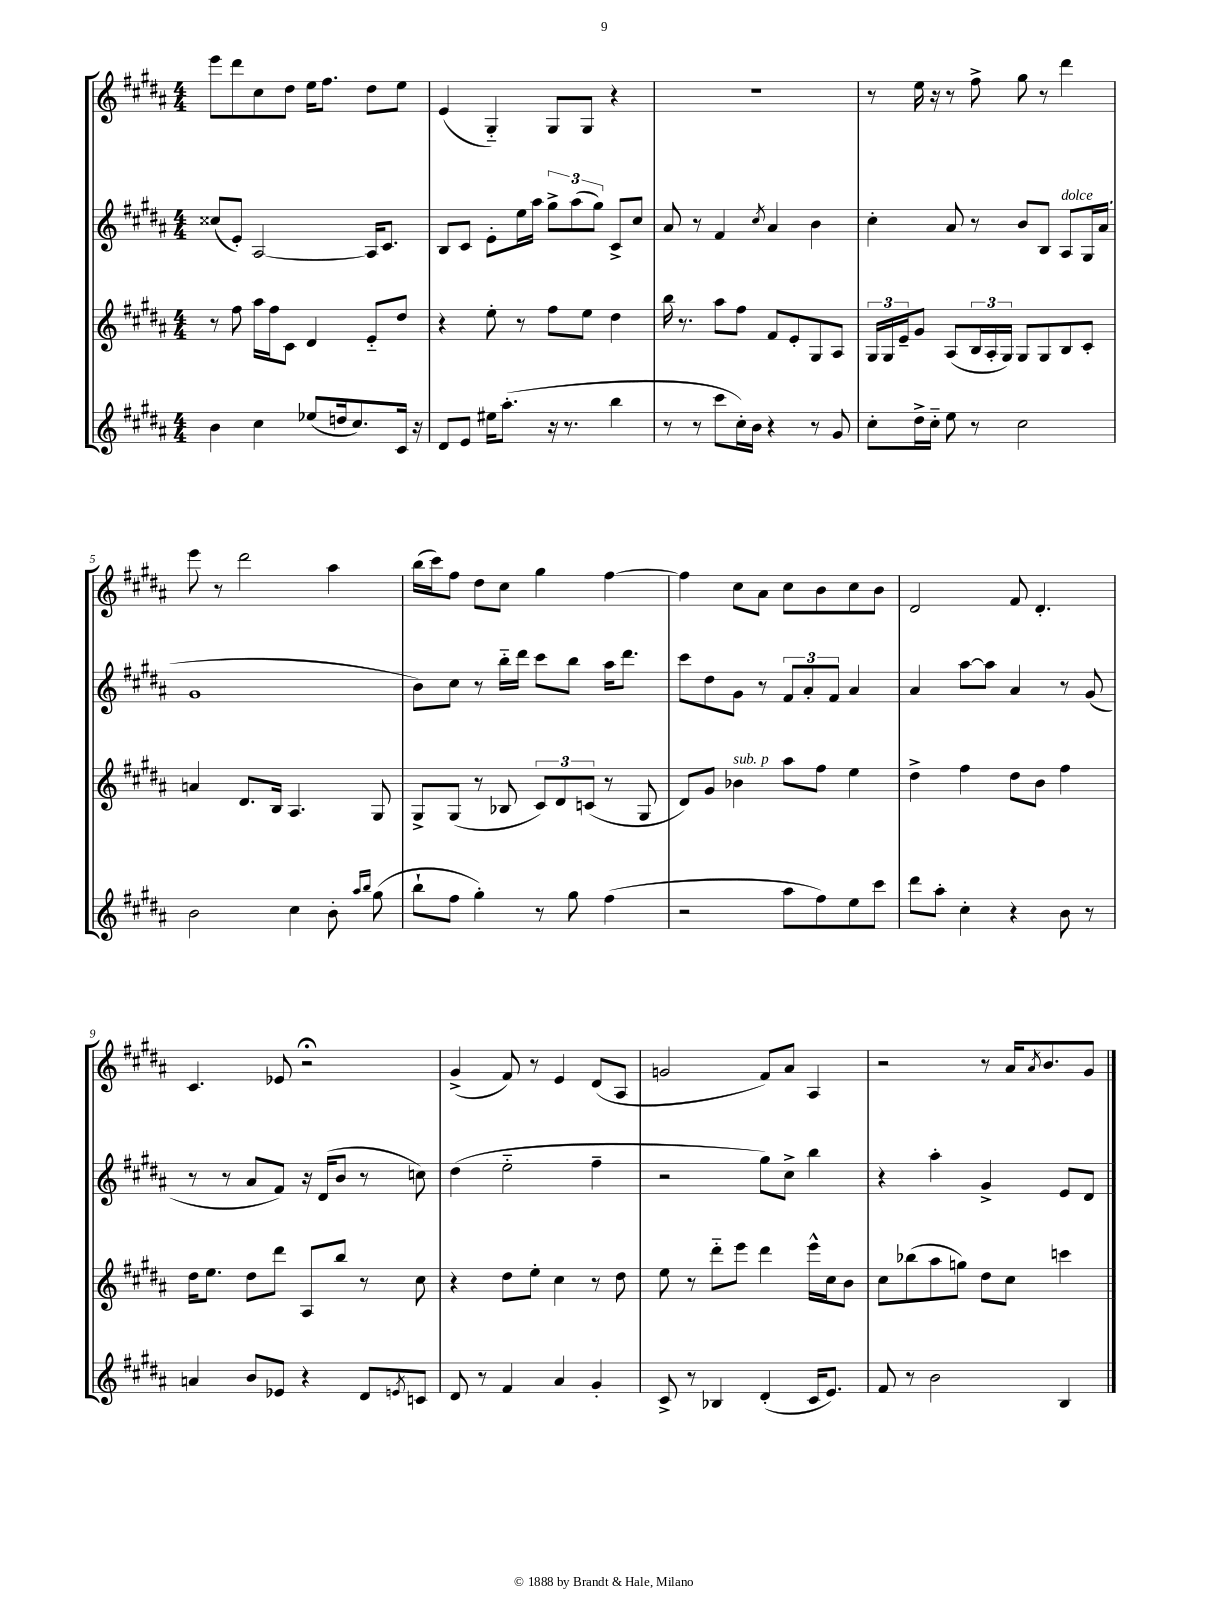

**kern	**kern	**kern	**kern
*part4	*part3	*part2	*part1
*staff4	*staff3	*staff2	*staff1
*clefG2	*clefG2	*clefG2	*clefG2
*k[f#c#g#d#a#]	*k[f#c#g#d#a#]	*k[f#c#g#d#a#]	*k[f#c#g#d#a#]
*M4/4	*M4/4	*M4/4	*M4/4
=1	=1	=1	=1
4b\	8r	(8cc##X/L	8eee\L
.	8ff#\	8e'/J)	8ddd#\
4cc#\	16aa#\LL	[2A#/	8cc#\
.	16ff#\J	.	.
.	8c#\J	.	8dd#\J
(8ee-X/L	4d#/	.	16ee\KL
.	.	.	8.ff#\J
16ddn/k	.	.	.
8.cc#/)	.	.	.
.	8e/L	16A#/KL]	8dd#\L
.	.	8.c#/J	.
16c#/Jk	8dd#/J	.	8ee\J
16r	.	.	.
=2	=2	=2	=2
8d#/L	4r	8B/L	(4e/
8e/J	.	8c#/J	.
16ee#X\KL	8ee'\	8e'\L	4G#/)
(8.aa#'\J	.	.	.
.	8r	16ee\L	.
.	.	16aa#\JJ	.
16r	8ff#\L	12gg#^\L	8G#/L
8.r	.	.	.
.	.	(12aa#\	.
.	8ee\J	.	8G#/J
.	.	12gg#\J)	.
4bb\	4dd#\	8c#^/L	4r
.	.	8cc#/J	.
=3	=3	=3	=3
8r	16bb\	8a#/	1r
.	8.r	.	.
8r	.	8r	.
8ccc#\L	8aa#\L	4f#/	.
16cc#'\L)	8ff#\J	.	.
16b\JJ	.	.	.
.	.	8qcc#/	.
4r	8f#/L	4a#/	.
.	8e'/	.	.
8r	8G#/	4b\	.
8g#/	8A#/J	.	.
=4	=4	=4	=4
8cc#'\L	24G#/LL	4cc#'\	8r
.	24G#/	.	.
.	24e~/J	.	.
16dd#^\L	8g#/J	.	16ee\
16cc#\JJ	.	.	16r
8ee\	(8A#/L	8a#/	8r
8r	24B/L	8r	8ff#^\
.	24A#'/	.	.
.	24G#/JJ)	.	.
2cc#\	8G#/L	8b/L	8gg#\
.	8G#/	8B/J	8r
!	!	!LO:TX:a:i:t=dolce	!
.	8B/	8A#/L	4ddd#\
.	8c#'/J	16G#/L	.
.	.	(16a#/JJ	.
!!LO:LB:g=z
=5	=5	=5	=5
2b\	4an/	1g#	8eee\
.	.	.	8r
.	8.d#/L	.	2ddd#\
.	16B/Jk	.	.
4cc#\	4.A#/	.	.
8b'\	.	.	4aa#\
16qqaa#/LL	.	.	.
16qqbb/JJ	.	.	.
(8gg#\	8G#/	.	.
=6	=6	=6	=6
8bb`\L	8G#^/L	8b\L)	(16bb\LL
.	.	.	16ccc#\J)
8ff#\J	(8G#/J	8cc#\J	8ff#\J
4gg#'\)	8r	8r	8dd#\L
.	8B-X/	16bb\LL	8cc#\J
.	.	16ddd#\JJ	.
8r	12c#/L)	8ccc#\L	4gg#\
.	12d#/	.	.
8gg#\	.	8bb\J	.
.	(12cn/J	.	.
(4ff#\	8r	16aa#\KL	[4ff#\
.	.	8.ddd#\J	.
.	8G#/	.	.
=7	=7	=7	=7
2r	8d#/L)	8ccc#\L	4ff#\]
.	8g#/J	8dd#\	.
!	!LO:TX:a:i:t=sub. p	!	!
.	4b-X\	8g#\J	8cc#\L
.	.	8r	8a#\J
8aa#\L	8aa#\L	12f#/L	8cc#\L
.	.	12a#'/	.
8ff#\)	8ff#\J	.	8b\
.	.	12f#/J	.
8ee\	4ee\	4a#/	8cc#\
8ccc#\J	.	.	8b\J
=8	=8	=8	=8
8ddd#\L	4dd#^\	4a#/	2d#/
8aa#'\J	.	.	.
4cc#'\	4ff#\	[8aa#\L	.
.	.	8aa#\J]	.
4r	8dd#\L	4a#/	8f#/
.	8b\J	.	4.d#'/
8b\	4ff#\	8r	.
8r	.	(8g#/	.
!!LO:LB:g=z
=9	=9	=9	=9
4an/	16dd#\KL	8r	4.c#/
.	8.ee\J	.	.
.	.	8r	.
8b/L	8dd#\L	8a#/L	.
8e-X/J	8ddd#\J	8f#/J)	8e-X/
4r	8A#/L	16r	2r;<
.	.	(16d#/KL	.
.	8bb/J	8b/J	.
8d#/L	8r	8r	.
8qen/	.	.	.
8cn/J	8cc#\	8ccn\)	.
=10	=10	=10	=10
8d#/	4r	(4dd#\	(4g#^/
8r	.	.	.
4f#/	8dd#\L	2ee\	8f#/)
.	8ee'\J	.	8r
4a#/	4cc#\	.	4e/
4g#'/	8r	4ff#~\	(8d#/L
.	8dd#\	.	8A#/J
=11	=11	=11	=11
8c#^/	8ee\	2r	2gn/
8r	8r	.	.
4B-X/	8ddd#\L	.	.
.	8eee\J	.	.
(4d#'/	4ddd#\	8gg#\L)	8f#/L)
.	.	8cc#^\J	8a#/J
16c#/KL	16eee^^\LL	4bb\	4A#/
8.e/J)	16cc#\J	.	.
.	8b\J	.	.
=12	=12	=12	=12
8f#/	8cc#\L	4r	2r
8r	(8bb-X\	.	.
2b\	8aa#\	4aa#'\	.
.	8ggn\J)	.	.
.	8dd#\L	4g#^/	8r
.	8cc#\J	.	16a#/KL
.	.	.	8qa#/
.	.	.	8.b/
4B/	4cccn\	8e/L	.
.	.	8d#/J	8g#/J
==	==	==	==
*-	*-	*-	*-
